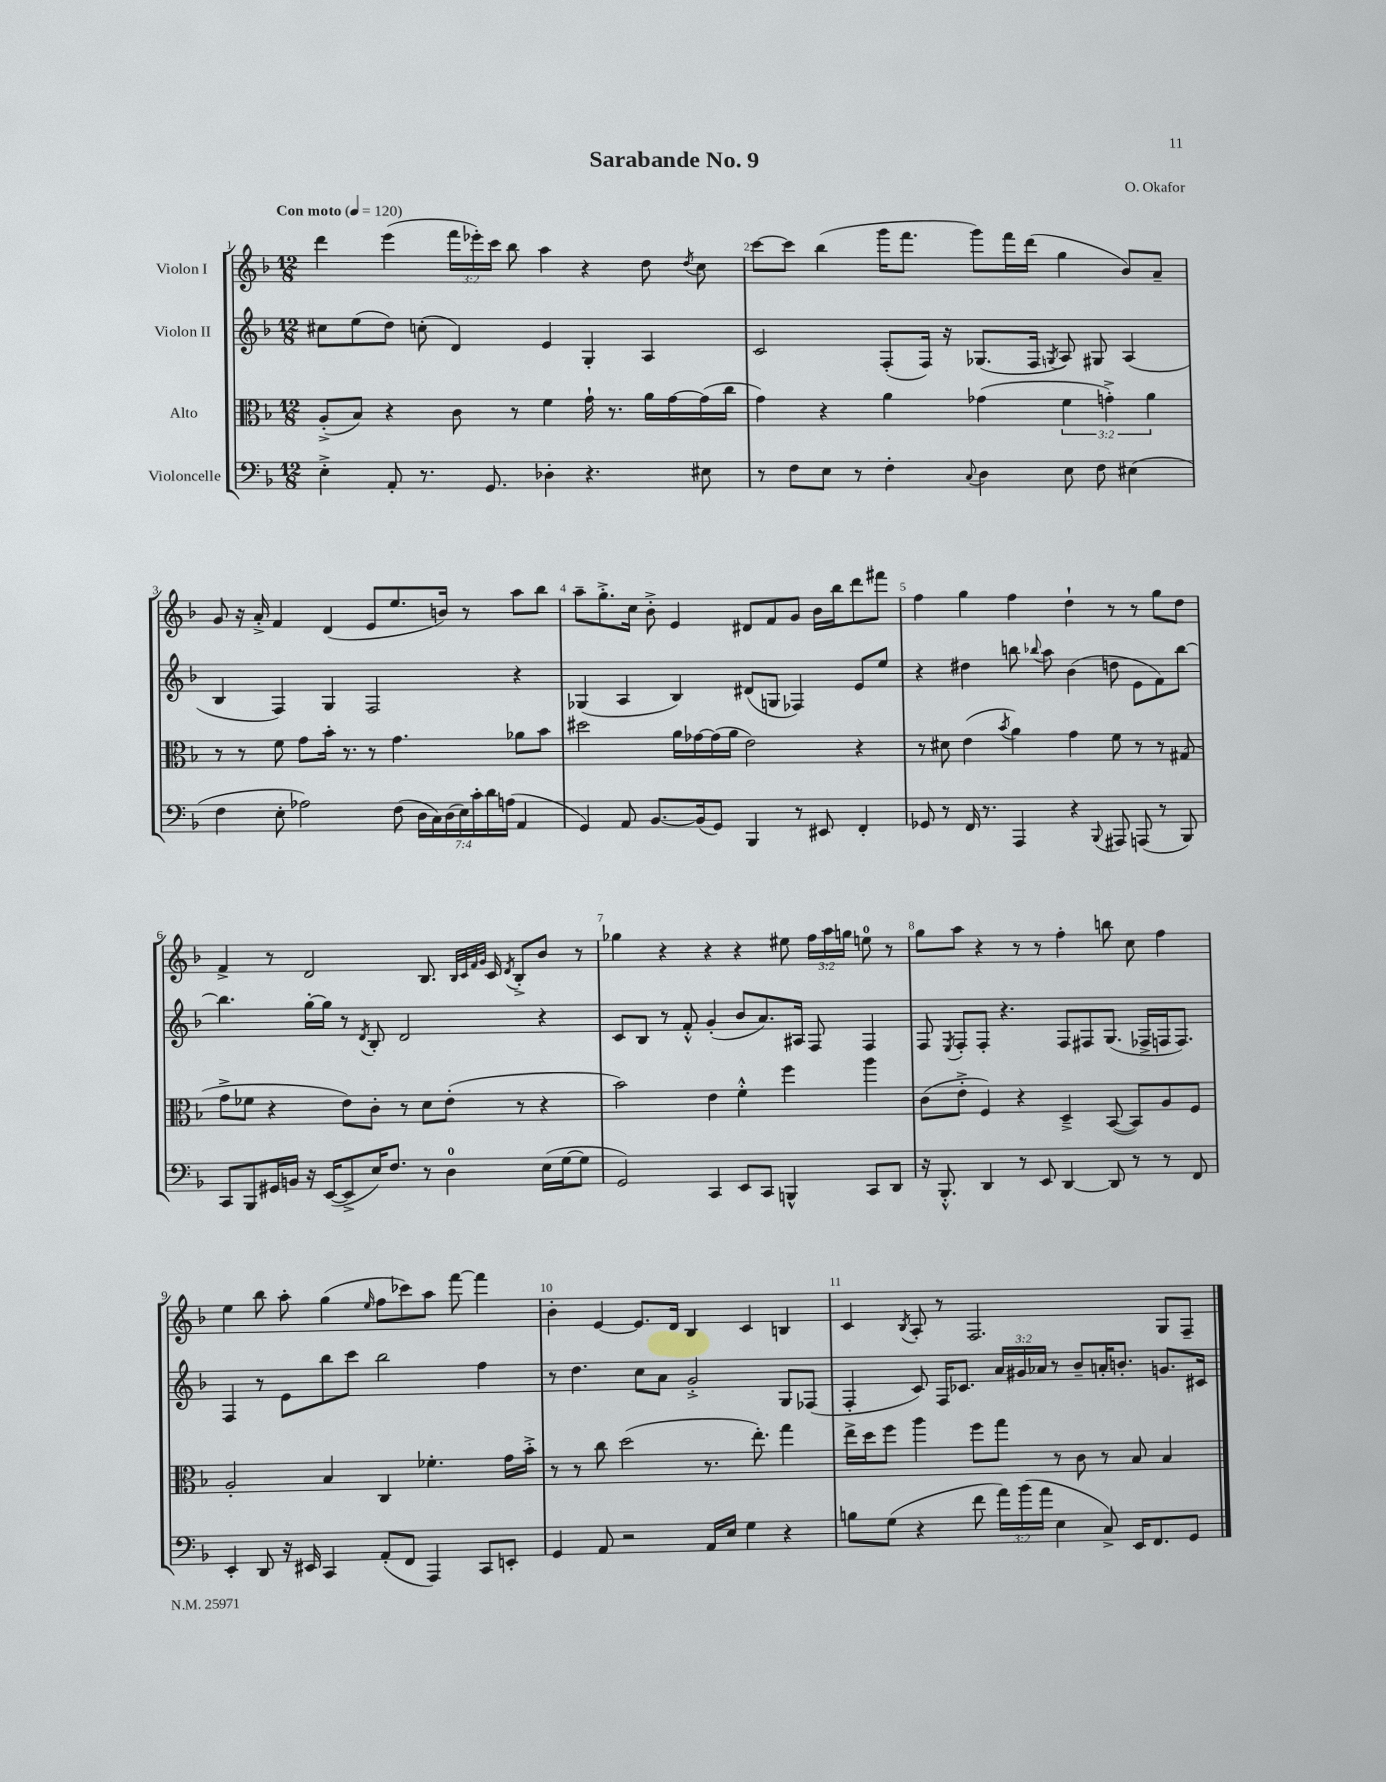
\header { title = "Sarabande No. 9" composer = "O. Okafor" }
<<
\new StaffGroup <<
\new Staff = "s0" \with { instrumentName = "Violon I" } {
    \clef treble \key f \major \numericTimeSignature \time 12/8 \override Staff.TupletNumber.text = #tuplet-number::calc-fraction-text \tempo "Con moto" 4 = 120
    \autoBeamOff d'''4 e'''4( \tuplet 3/2 { f'''16[ ees'''16-.) c'''16] } bes''8 a''4 r4 d''8 \acciaccatura { d''8 } c''8 |
    c'''8[~ c'''8] bes''4( g'''16[ f'''8.] g'''8[) f'''16 d'''16]( g''4 bes'8[) a'8]-- |
    g'8 r16 a'16-.-> f'4 d'4( e'8[ e''8. b'16]) r8 a''8[ bes''8] |
    a''8[-- g''8.-.-> c''16] bes'8-.-> e'4 dis'8[ f'8 g'8] bes'16[ bes''16 d'''8 fis'''8] |
    f''4 g''4 f''4 d''4-! r8 r8 g''8[ d''8] |
    f'4-> r8 d'2 bes8. \grace { bes32[ c'32 f'32 g'32] } c'16 \acciaccatura { d'8 } bes8[-.-> bes'8] r8 |
    ges''4 r4 r4 r4 eis''8 \tuplet 3/2 { f''16[ a''16 g''16] } e''8-0 r8 |
    g''8[ a''8] r4 r8 r8 f''4-. b''8 c''8 f''4 |
    e''4 bes''8 a''8-. g''4( \grace { e''16 } f''8[ ces'''8) a''8] f'''8~ f'''4 |
    bes'4-. e'4~ e'8.[ d'16] bes4 c'4 b4 |
    c'4 \acciaccatura { bes8 } a8-. r8 f2. g8[ f8]-- \bar "|." |
}
\new Staff = "s1" \with { instrumentName = "Violon II" } {
    \clef treble \key f \major \numericTimeSignature \time 12/8 \override Staff.TupletNumber.text = #tuplet-number::calc-fraction-text
    \autoBeamOff cis''8[ e''8( d''8]) c''8-.( d'4) e'4 g4-. a4 |
    c'2 f8[-.( f16]) r16 ges8.[( f16] \acciaccatura { g8 } a8) gis8 a4( |
    bes4 f4) g4 f2 r4 |
    ges4( a4 bes4) dis'8[( g8] fes4) e'8[ e''8] |
    r4 dis''4 b''8 \appoggiatura { bes''8 } a''8 bes'4( d''8 e'8[ f'8) bes''8]~ |
    bes''4. g''16[~-. g''16] r8 \acciaccatura { d'8 } bes8-. d'2 r4 |
    c'8[ bes8] r8 f'8-.-^ g'4-.( bes'8[ a'8.) ais16] f8 f4 |
    f8 \acciaccatura { e8 } f8[-. f8]-. r4. f8[ fis8 g8.]( fes16[-> f16 f8.]) |
    f4 r8 e'8[ bes''8 c'''8] bes''2 f''4 |
    r8 d''4. c''8[ a'8] g'2-.-> g8[ fes8]( |
    f4-. c'8) f16[ ces'8.] \tuplet 3/2 { a'16[ gis'16 aes'16] } r8 bes'8[-- a'16-. b'8.]-. g'8.[ cis'16] \bar "|." |
}
\new Staff = "s2" \with { instrumentName = "Alto" } {
    \clef alto \key f \major \numericTimeSignature \time 12/8 \override Staff.TupletNumber.text = #tuplet-number::calc-fraction-text
    \autoBeamOff a8[-.->( bes8]) r4 c'8 r8 f'4 g'16-! r8. a'16[ g'16~ g'16( c''16] |
    g'4) r4 a'4 ges'4( \tuplet 3/2 { f'4 g'4-.->) a'4 } |
    r8 r8 f'8 g'8[ bes'16]-. r8. r8 g'4. aes'8[ bes'8] |
    dis''2 a'16[ ges'16~ ges'16( a'16] e'2) r4 |
    r8 dis'8 e'4( \acciaccatura { bes'8 } a'4) g'4 f'8 r8 r8 gis8( |
    g'8[-> fes'8] r4 e'8[) c'8]-. r8 d'8[ e'8]-.( r8 r4 |
    bes'2) e'4 f'4-.-^ f''4 a''4 |
    c'8[( e'8]-.-> f4) r4 d4---> bes,8~( bes,8[) a8 f8] |
    a2-. bes4 c4 fes'4.-. g'16[ bes'16]-.-> |
    r8 r8 c''8 d''2( r8. e''8.-.) g''4 |
    e''16[-> d''16 f''8] a''4 f''8[ g''8] r8 c'8 r8 bes8 bes4 \bar "|." |
}
\new Staff = "s3" \with { instrumentName = "Violoncelle" } {
    \clef bass \key f \major \numericTimeSignature \time 12/8 \override Staff.TupletNumber.text = #tuplet-number::calc-fraction-text
    \autoBeamOff e4-.-> a,8-. r8. g,8. des4-. r4. eis8 |
    r8 f8[ e8] r8 f4-. \appoggiatura { c8 } d4 e8 f8 eis4( |
    f4 e8-. aes2) f8( \tuplet 7/4 { d16[ c16) d16( e16) c'16-. d'16 a16]( } a,4 |
    g,4) a,8 bes,8.[~ bes,16( g,8]) bes,,4 r8 eis,8 f,4-. |
    ges,8 r8 f,16 r8. a,,4 r4 \appoggiatura { bes,,8 } ais,,8 a,,8( r8 bes,,8) |
    c,8[ bes,,8 gis,16 b,16] r16 e,16[~( e,8-> e16) f8.] r8 d4-0 e16[( g16~ g8] |
    g,2) c,4 e,8[ c,8] b,,4-^ c,8[ d,8] |
    r16 bes,,8.-.-^ d,4 r8 e,8 d,4~ d,8 r8 r8 f,8 |
    e,4-. d,8 r16 eis,16 c,4 a,8[-.( f,8] a,,4) c,8[ e,8]-. |
    g,4 a,8 r2 a,16[ e16] g4 r4 |
    b8[ g8]( r4 f'8 \tuplet 3/2 { a'16[) bes'16( a'16] } e4 c8->) e,16[ f,8. g,8] \bar "|." |
}
>>
>>
\layout { \context { \Score \override BarNumber.break-visibility = ##(#f #t #t) barNumberVisibility = #all-bar-numbers-visible } }
